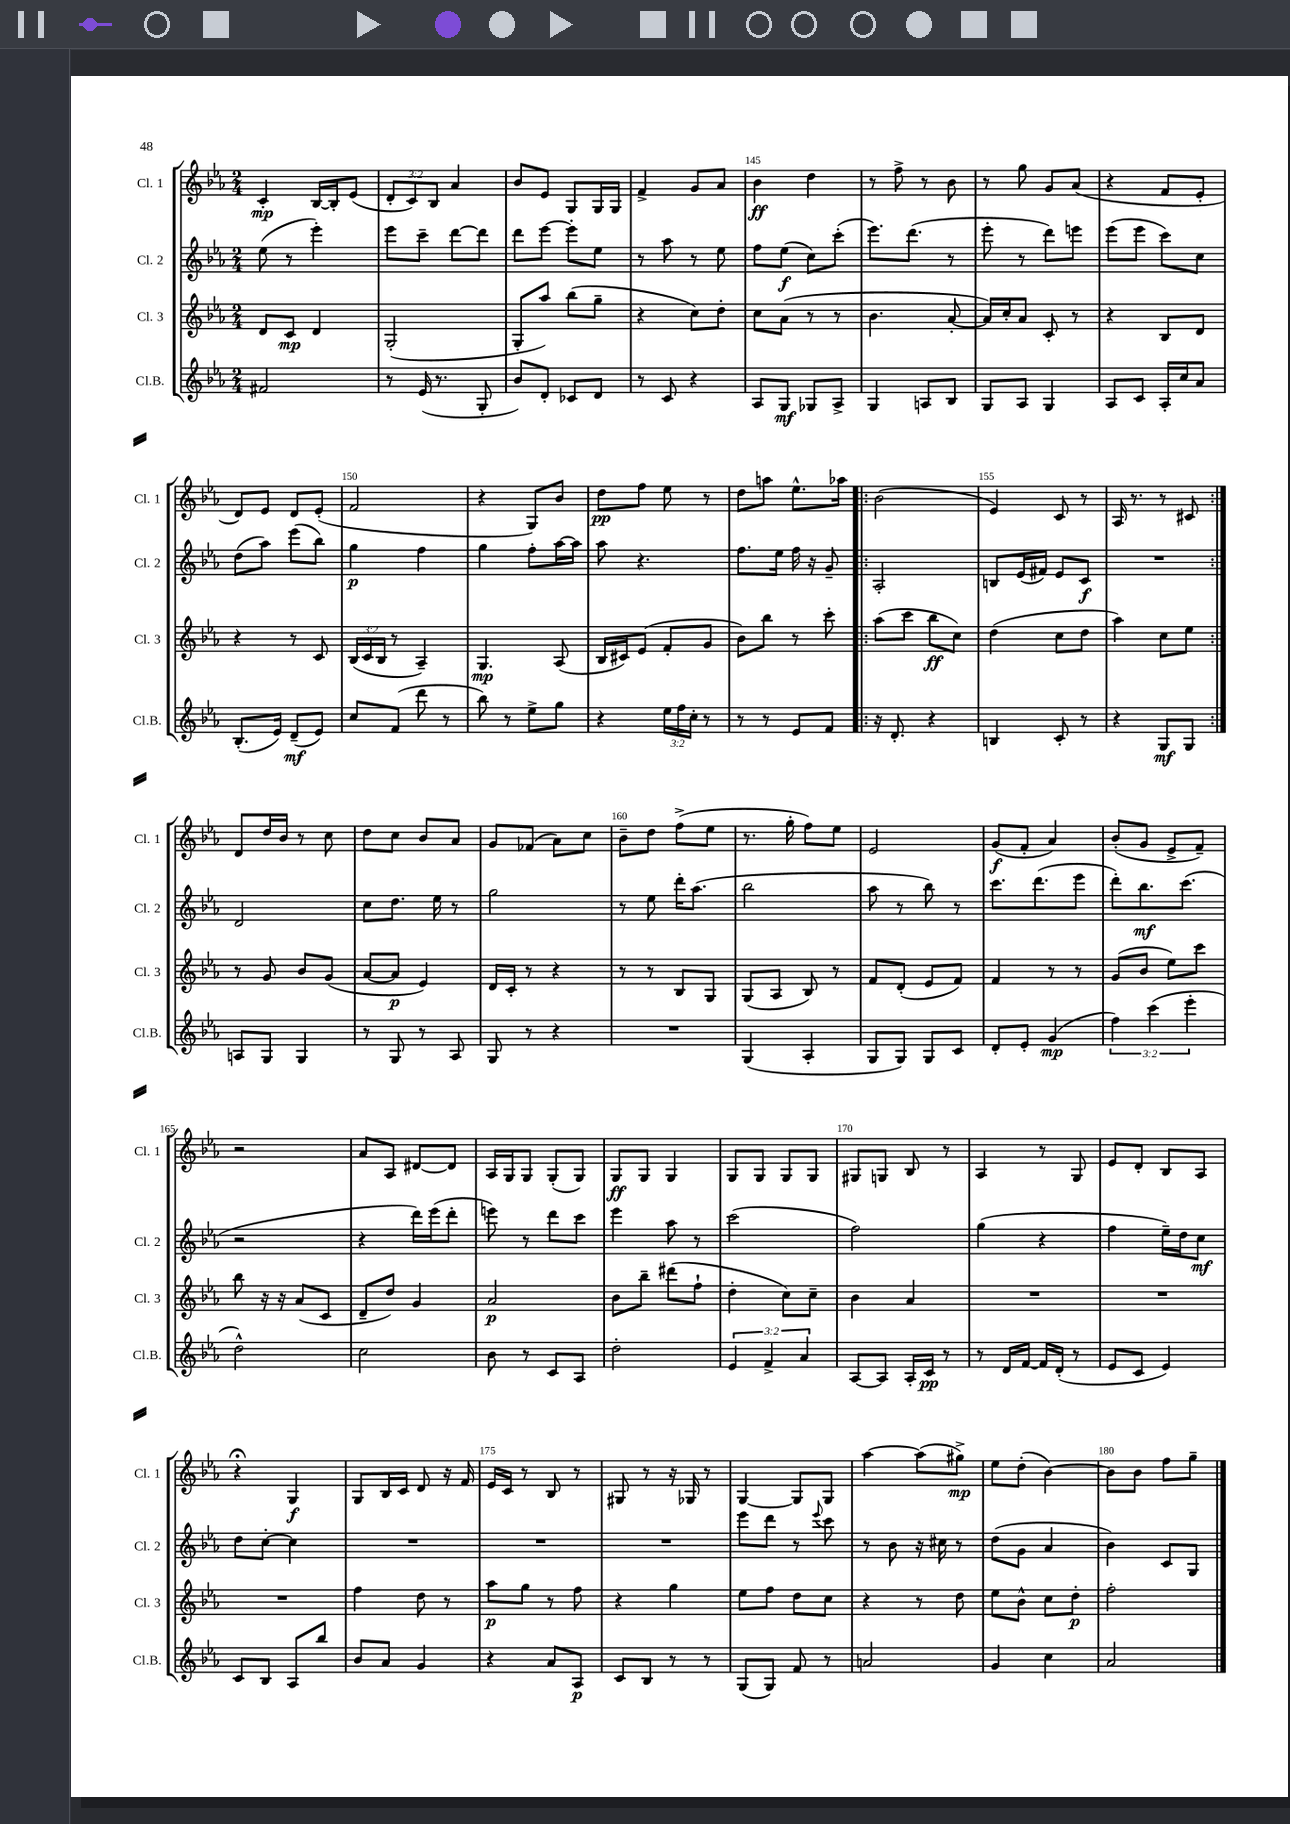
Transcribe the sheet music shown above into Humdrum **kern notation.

**kern	**dynam	**kern	**dynam	**kern	**dynam	**kern	**dynam
*part4	*part4	*part3	*part3	*part2	*part2	*part1	*part1
*staff4	*staff4	*staff3	*staff3	*staff2	*staff2	*staff1	*staff1
*I"Cl.B.	*	*I"Cl. 3	*	*I"Cl. 2	*	*I"Cl. 1	*
*I'Cl.B.	*	*I'Cl. 3	*	*I'Cl. 2	*	*I'Cl. 1	*
*clefG2	*	*clefG2	*	*clefG2	*	*clefG2	*
*k[b-e-a-]	*	*k[b-e-a-]	*	*k[b-e-a-]	*	*k[b-e-a-]	*
*M2/4	*	*M2/4	*	*M2/4	*	*M2/4	*
=141	=141	=141	=141	=141	=141	=141	=141
2f#X/	.	8d/L	.	(8ee-\	.	4c'/	mp
.	.	8c/J	mp	8r	.	.	.
.	.	4d/	.	4eee-'\)	.	[16B-/LL	.
.	.	.	.	.	.	16B-'/J]	.
.	.	.	.	.	.	(8e-/J	.
=142	=142	=142	=142	=142	=142	=142	=142
8r	.	(2G'/	.	8eee-\L	.	12d'/L	.
.	.	.	.	.	.	12c/)	.
(16e-/	.	.	.	8ccc~\J	.	.	.
.	.	.	.	.	.	12B-/J	.
8.r	.	.	.	.	.	.	.
.	.	.	.	[8ddd\L	.	4a-/	.
8G'/	.	.	.	8ddd\J]	.	.	.
=143	=143	=143	=143	=143	=143	=143	=143
8b-/L)	.	8G'/L	.	8ddd\L	.	8b-/L	.
8d'/J	.	8aa-/J)	.	[8eee-\J	.	8e-/J	.
8c-X/L	.	(8bb-\L	.	8eee-'\L]	.	8G/L	.
8d/J	.	8gg~\J	.	8ee-\J	.	16G/L	.
.	.	.	.	.	.	16G/JJ	.
=144	=144	=144	=144	=144	=144	=144	=144
8r	.	4r	.	8r	.	4f^/	.
8c/	.	.	.	8aa-\	.	.	.
4r	.	8cc\L)	.	8r	.	8g/L	.
.	.	8dd'\J	.	8ee-\	.	8a-/J	.
=145	=145	=145	=145	=145	=145	=145	=145
8A-/L	.	8cc\L	.	8ff\L	.	4b-\	ff
8G/J	mf	(8a-\J	.	(8ee-\J	f	.	.
8G-X/L	.	8r	.	8cc\L)	.	4dd\	.
8A-^/J	.	8r	.	(8ccc'\J	.	.	.
=146	=146	=146	=146	=146	=146	=146	=146
4G/	.	4.b-\	.	8.eee-\L)	.	8r	.
.	.	.	.	.	.	8ff^\	.
.	.	.	.	(8.ddd\J	.	.	.
8An/L	.	.	.	.	.	8r	.
8B-/J	.	[8a-'/	.	8r	.	8b-\	.
=147	=147	=147	=147	=147	=147	=147	=147
8G/L	.	16a-/LL])	.	8eee-'\	.	8r	.
.	.	16cc'/J	.	.	.	.	.
8A-/J	.	8a-/J	.	8r	.	8gg\	.
4G/	.	8c'/	.	8ddd\L)	.	8g/L	.
.	.	8r	.	8eeen\J	.	(8a-/J	.
=148	=148	=148	=148	=148	=148	=148	=148
8A-/L	.	4r	.	(8eee-\L	.	4r	.
8c/J	.	.	.	8eee-\J	.	.	.
16A-'/LL	.	8B-/L	.	8ccc\L)	.	8f/L	.
16cc/J	.	.	.	.	.	.	.
8a-/J	.	8d/J	.	8cc\J	.	8e-'/J	.
!!LO:LB:g=z
=149	=149	=149	=149	=149	=149	=149	=149
(8.B-'/L	.	4r	.	(8dd\L	.	8d/L)	.
.	.	.	.	8aa-\J)	.	8e-/J	.
16e-/Jk)	.	.	.	.	.	.	.
(8d~/L	mf	8r	.	(8eee-\L	.	8d/L	.
8e-/J)	.	8c/	.	8bb-\J)	.	(8e-'/J	.
=150	=150	=150	=150	=150	=150	=150	=150
8cc/L	.	(24B-/LL	.	4gg\	p	2f/	.
.	.	24c/	.	.	.	.	.
.	.	24B-/JJ	.	.	.	.	.
(8f/J	.	8r	.	.	.	.	.
8ddd\	.	4A-~/)	.	4ff\	.	.	.
8r	.	.	.	.	.	.	.
=151	=151	=151	=151	=151	=151	=151	=151
8bb-\)	.	4.G/	mp	4gg\	.	4r	.
8r	.	.	.	.	.	.	.
8ee-^\L	.	.	.	8ff'\L	.	8G/L)	.
8gg\J	.	(8A-/	.	[16aa-\L	.	8b-/J	.
.	.	.	.	16aa-\JJ]	.	.	.
=152	=152	=152	=152	=152	=152	=152	=152
4r	.	16B-/LL	.	8aa-\	.	8dd\L	pp
.	.	16c#X/J)	.	.	.	.	.
.	.	(8e-/J	.	4.r	.	8ff\J	.
24ee-\LL	.	8f'/L	.	.	.	8ee-\	.
24ff\	.	.	.	.	.	.	.
24cc'\JJ	.	.	.	.	.	.	.
8r	.	8g/J	.	.	.	8r	.
=153	=153	=153	=153	=153	=153	=153	=153
8r	.	8b-\L)	.	8.ff\L	.	8dd\L	.
8r	.	8bb-\J	.	.	.	8aan\J	.
.	.	.	.	16ee-\Jk	.	.	.
8e-/L	.	8r	.	16ff\	.	8.ee-^^\L	.
.	.	.	.	16r	.	.	.
8f/J	.	8ccc'\	.	8g~/	.	.	.
.	.	.	.	.	.	16aa-X\Jk	.
=154!|:	=154!|:	=154!|:	=154!|:	=154!|:	=154!|:	=154!|:	=154!|:
16r	.	(8aa-\L	.	2A-'/	.	(2b-\	.
8.d'/	.	.	.	.	.	.	.
.	.	8ccc\J	.	.	.	.	.
4r	.	8bb-\L	ff	.	.	.	.
.	.	8cc\J)	.	.	.	.	.
=155	=155	=155	=155	=155	=155	=155	=155
4Bn/	.	(4dd\	.	8Bn/L	.	4e-/)	.
.	.	.	.	(16e-/L	.	.	.
.	.	.	.	16f#X/JJ)	.	.	.
8c'/	.	8cc\L	.	8e-/L	.	8c/	.
8r	.	8dd\J	.	8c/J	f	8r	.
=156	=156	=156	=156	=156	=156	=156	=156
4r	.	4aa-\)	.	2r	.	16A-/	.
.	.	.	.	.	.	8.r	.
8G/L	mf	8cc\L	.	.	.	8r	.
8G/J	.	8ee-\J	.	.	.	8c#X/	.
!!LO:LB:g=z
=157:|!	=157:|!	=157:|!	=157:|!	=157:|!	=157:|!	=157:|!	=157:|!
8An/L	.	8r	.	2d/	.	8d/L	.
8G/J	.	8g/	.	.	.	16dd/L	.
.	.	.	.	.	.	16b-/JJ	.
4G/	.	8b-/L	.	.	.	8r	.
.	.	(8g/J	.	.	.	8cc\	.
=158	=158	=158	=158	=158	=158	=158	=158
8r	.	[8a-/L	.	8cc\L	.	8dd\L	.
8G/	.	8a-/J]	p	8.dd\J	.	8cc\J	.
8r	.	4e-/)	.	.	.	8b-/L	.
.	.	.	.	16ee-\	.	.	.
8A-/	.	.	.	8r	.	8a-/J	.
=159	=159	=159	=159	=159	=159	=159	=159
8G/	.	16d/LL	.	2gg\	.	8g/L	.
.	.	16c'/JJ	.	.	.	.	.
8r	.	8r	.	.	.	(8f-X/J	.
4r	.	4r	.	.	.	8a-\L)	.
.	.	.	.	.	.	8cc\J	.
=160	=160	=160	=160	=160	=160	=160	=160
2r	.	8r	.	8r	.	8b-~\L	.
.	.	8r	.	8ee-\	.	8dd\J	.
.	.	8B-/L	.	16ddd'\KL	.	(8ff^\L	.
.	.	.	.	(8.aa-\J	.	.	.
.	.	8G/J	.	.	.	8ee-\J	.
=161	=161	=161	=161	=161	=161	=161	=161
(4G/	.	(8G/L	.	2bb-\	.	8.r	.
.	.	8A-/J	.	.	.	.	.
.	.	.	.	.	.	16gg'\	.
4A-'/	.	8B-/)	.	.	.	8ff\L)	.
.	.	8r	.	.	.	8ee-\J	.
=162	=162	=162	=162	=162	=162	=162	=162
8G/L	.	8f/L	.	8aa-\	.	2e-/	.
8G/J)	.	(8d'/J	.	8r	.	.	.
8G/L	.	8e-/L	.	8bb-\)	.	.	.
8c/J	.	8f/J)	.	8r	.	.	.
=163	=163	=163	=163	=163	=163	=163	=163
8d'/L	.	4f/	.	8.ccc\L	.	(8g/L	f
8e-'/J	.	.	.	.	.	8f'/J	.
.	.	.	.	(8.ddd\	.	.	.
(4g/	mp	8r	.	.	.	4a-/)	.
.	.	8r	.	8eee-\J	.	.	.
=164	=164	=164	=164	=164	=164	=164	=164
6ff\)	.	(8g/L	.	8ddd'\L)	.	(8b-'/L	.
.	.	8b-/J	.	8.bb-\	mf	8g/J	.
(6ccc\	.	.	.	.	.	.	.
.	.	8ee-\L)	.	.	.	8e-^/L	.
.	.	.	.	(8.ccc\J	.	.	.
6eee-'\	.	.	.	.	.	.	.
.	.	8ccc\J	.	.	.	8f~/J)	.
!!LO:LB:g=z
=165	=165	=165	=165	=165	=165	=165	=165
2dd^^\)	.	8bb-\	.	2r	.	2r	.
.	.	16r	.	.	.	.	.
.	.	16r	.	.	.	.	.
.	.	(8a-/L	.	.	.	.	.
.	.	8c/J	.	.	.	.	.
=166	=166	=166	=166	=166	=166	=166	=166
2cc\	.	8d~/L	.	4r	.	8a-/L	.
.	.	8dd/J)	.	.	.	8A-/J	.
.	.	4g/	.	16ddd\LL)	.	[8d#X/L	.
.	.	.	.	(16eee-\J	.	.	.
.	.	.	.	8ddd'\J	.	8d#/J]	.
=167	=167	=167	=167	=167	=167	=167	=167
8b-\	.	2a-/	p	8eeen\)	.	16A-/LL	.
.	.	.	.	.	.	16G/J	.
8r	.	.	.	8r	.	8G/J	.
8c/L	.	.	.	8ddd\L	.	(8G'/L	.
8A-/J	.	.	.	8ccc\J	.	8G/J)	.
=168	=168	=168	=168	=168	=168	=168	=168
2dd'\	.	8b-\L	.	4eee-\	.	8G/L	ff
.	.	8bb-~\J	.	.	.	8G/J	.
.	.	(8ddd#X\L	.	8aa-\	.	4G/	.
.	.	8ff`\J	.	8r	.	.	.
=169	=169	=169	=169	=169	=169	=169	=169
6e-/	.	4dd'\	.	(2ccc\	.	8G/L	.
.	.	.	.	.	.	8G/J	.
6f^/	.	.	.	.	.	.	.
.	.	8cc\L)	.	.	.	8G/L	.
6a-/	.	.	.	.	.	.	.
.	.	8cc~\J	.	.	.	8G/J	.
=170	=170	=170	=170	=170	=170	=170	=170
[8A-/L	.	4b-\	.	2ff\)	.	8G#X/L	.
8A-/J]	.	.	.	.	.	8Gn/J	.
16A-'/LL	.	4a-/	.	.	.	8B-/	.
16c/JJ	pp	.	.	.	.	.	.
8r	.	.	.	.	.	8r	.
=171	=171	=171	=171	=171	=171	=171	=171
8r	.	2r	.	(4gg\	.	4A-/	.
16d/LL	.	.	.	.	.	.	.
[16f/JJ	.	.	.	.	.	.	.
16f/LL]	.	.	.	4r	.	8r	.
(16d'/JJ	.	.	.	.	.	.	.
8r	.	.	.	.	.	8G/	.
=172	=172	=172	=172	=172	=172	=172	=172
8e-/L	.	2r	.	4ff\	.	8e-/L	.
8c/J	.	.	.	.	.	8d'/J	.
4e-/)	.	.	.	16ee-~\LL)	.	8B-/L	.
.	.	.	.	16dd\J	.	.	.
.	.	.	.	8cc\J	mf	8A-/J	.
!!LO:LB:g=z
=173	=173	=173	=173	=173	=173	=173	=173
8c/L	.	2r	.	8dd\L	.	4r;<	.
8B-/J	.	.	.	[8cc'\J	.	.	.
8A-/L	.	.	.	4cc\]	.	4G/	f
8bb-/J	.	.	.	.	.	.	.
=174	=174	=174	=174	=174	=174	=174	=174
8b-/L	.	4ff\	.	2r	.	8G/L	.
8a-/J	.	.	.	.	.	16B-/L	.
.	.	.	.	.	.	16c/JJ	.
4g/	.	8dd\	.	.	.	8d/	.
.	.	8r	.	.	.	16r	.
.	.	.	.	.	.	16f/	.
=175	=175	=175	=175	=175	=175	=175	=175
4r	.	8aa-\L	p	2r	.	16e-/LL	.
.	.	.	.	.	.	16c/JJ	.
.	.	8gg\J	.	.	.	8r	.
8a-/L	.	8r	.	.	.	8B-/	.
8A-/J	p	8ff\	.	.	.	8r	.
=176	=176	=176	=176	=176	=176	=176	=176
8c/L	.	4r	.	2r	.	8G#X/	.
8B-/J	.	.	.	.	.	8r	.
8r	.	4gg\	.	.	.	16r	.
.	.	.	.	.	.	16G-X/	.
8r	.	.	.	.	.	8r	.
=177	=177	=177	=177	=177	=177	=177	=177
(8G/L	.	8ee-\L	.	8eee-\L	.	[4G/	.
8G/J)	.	8ff\J	.	8ddd\J	.	.	.
8f/	.	8dd\L	.	8r	.	8G/L]	.
.	.	.	.	8qqeee-/	.	.	.
8r	.	8cc\J	.	8ccc\	.	8G/J	.
=178	=178	=178	=178	=178	=178	=178	=178
2an/	.	4r	.	8r	.	[4aa-\	.
.	.	.	.	8b-\	.	.	.
.	.	8r	.	16r	.	(8aa-\L]	.
.	.	.	.	16cc#X\	.	.	.
.	.	8dd\	.	8r	.	8gg#X^\J)	mp
=179	=179	=179	=179	=179	=179	=179	=179
4g/	.	8ee-\L	.	(8dd\L	.	8ee-\L	.
.	.	8b-^^\J	.	8g\J	.	(8dd'\J	.
4cc\	.	8cc\L	.	4a-/	.	[4b-\)	.
.	.	8dd'\J	p	.	.	.	.
=180	=180	=180	=180	=180	=180	=180	=180
2a-/	.	2ff'\	.	4b-\)	.	8b-\L]	.
.	.	.	.	.	.	8b-\J	.
.	.	.	.	8c/L	.	8ff\L	.
.	.	.	.	8G/J	.	8gg~\J	.
==	==	==	==	==	==	==	==
*-	*-	*-	*-	*-	*-	*-	*-
